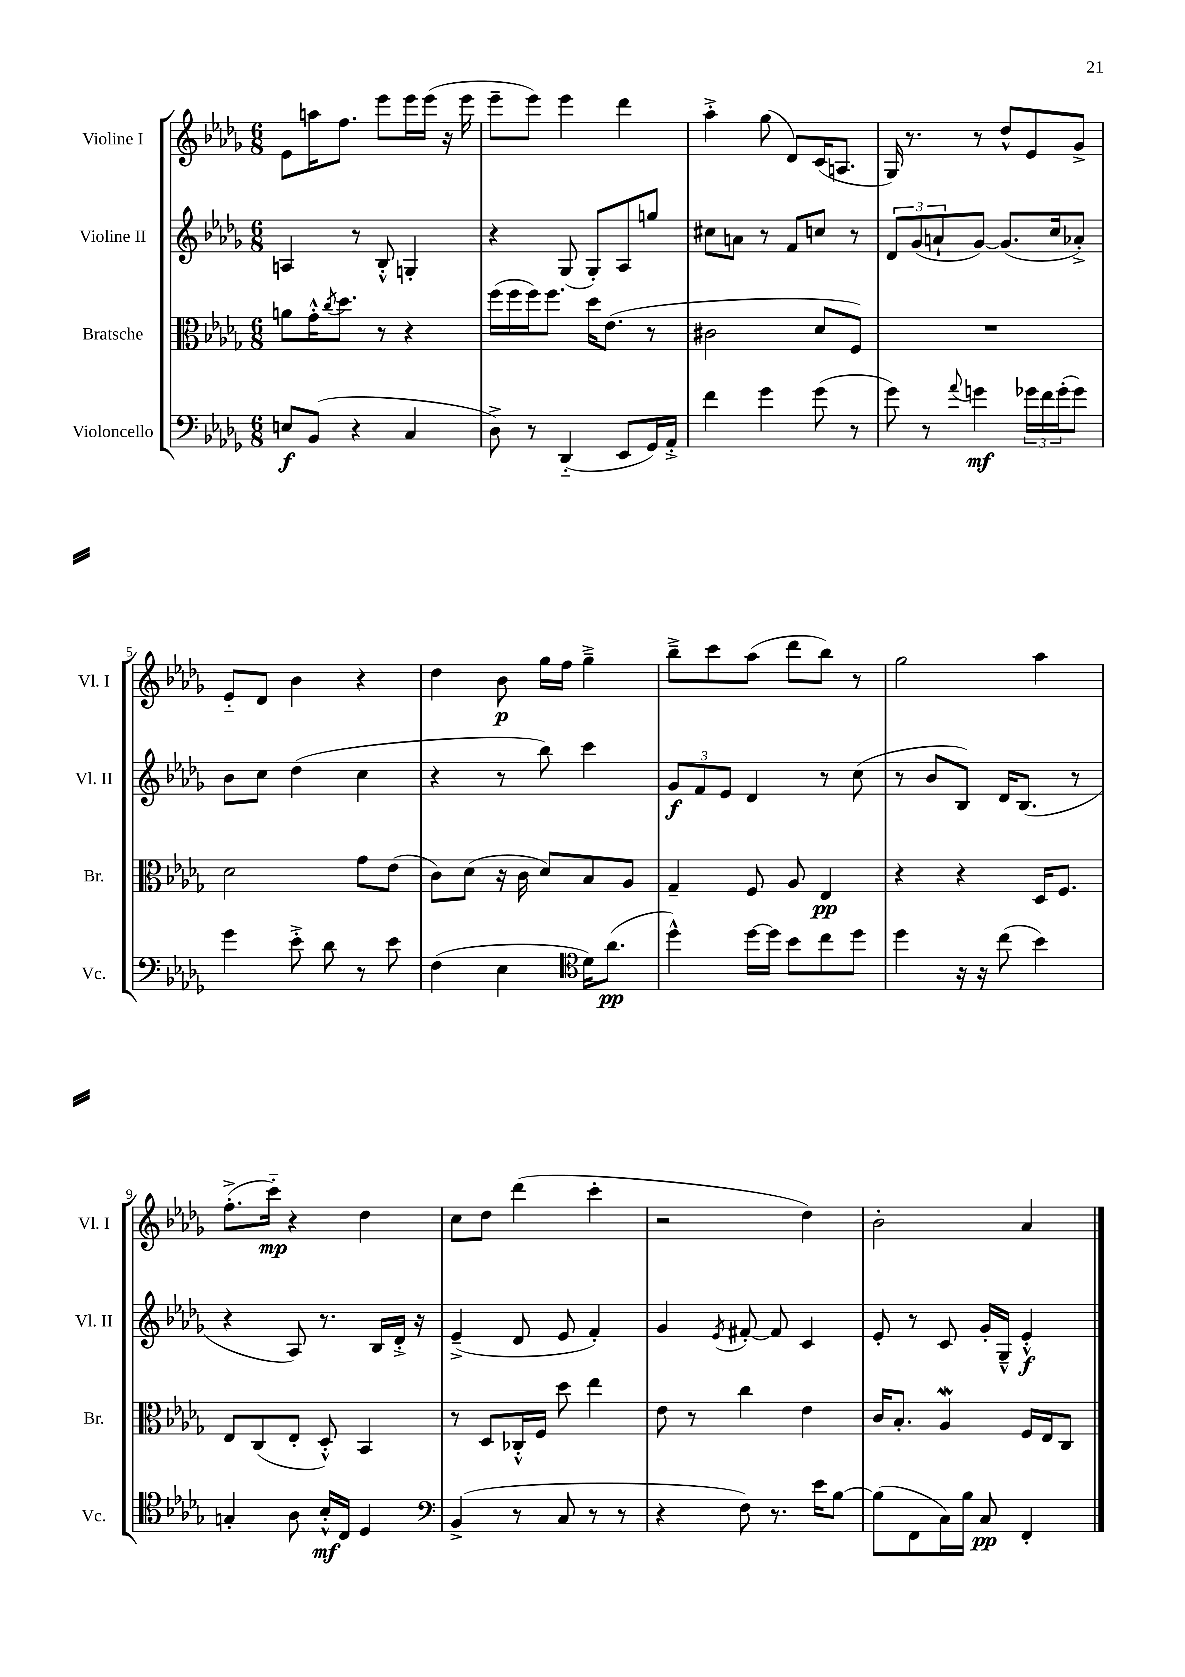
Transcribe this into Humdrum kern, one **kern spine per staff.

**kern	**kern	**kern	**kern
*staff4	*staff3	*staff2	*staff1
*clefF4	*clefC3	*clefG2	*clefG2
*k[b-e-a-d-g-]	*k[b-e-a-d-g-]	*k[b-e-a-d-g-]	*k[b-e-a-d-g-]
*M6/8	*M6/8	*M6/8	*M6/8
8E	8a	4A	8e-
(8BB-	16g-'^^	.	16aa
.	8qcc	.	.
.	8.dd-	.	8.ff
4r	.	8r	.
.	8r	8B-'^^	8eee-
4C	4r	4G'	16eee-
.	.	.	(16eee-
.	.	.	16r
.	.	.	16eee-
=	=	=	=
8D-^)	(16ff	4r	8eee-~
.	16ff	.	.
8r	16ff)	.	8eee-)
.	8.ff	.	.
(4DD-'~	.	(8G-	4eee-
.	16dd-	8G-')	.
.	(8.e-	.	.
8EE-	.	8A-	4ddd-
16GG-)	8r	8gg	.
16AA-'^	.	.	.
=	=	=	=
4f	2c#	8cc#	4aa-'^
.	.	8a	.
4g-	.	8r	(8gg-
.	.	8f	8d-)
(8g-	8d-	8cc	(16c
.	.	.	8.A
8r	8F)	8r	.
=	=	=	=
8g-)	2.r	12d-	16G-)
.	.	.	8.r
.	.	(12g-	.
8r	.	.	.
.	.	12a`	.
8qqa-	.	.	.
4g	.	[8g-)	8r
.	.	(8.g-]	8dd-^^
24g-	.	.	8e-
24f	.	.	.
.	.	16cc	.
(24g-'	.	.	.
8g-)	.	8a-'^)	8g-^
=	=	=	=
4g-	2d-	8b-	8e-'~
.	.	8cc	8d-
8e-'^	.	(4dd-	4b-
8d-	.	.	.
8r	8g-	4cc	4r
8e-	(8e-	.	.
=	=	=	=
(4F	8c)	4r	4dd-
.	(8d-	.	.
4E-	16r	8r	8b-
.	16c	.	.
.	8d-)	8bb-)	16gg-
.	.	.	16ff
*clefC4	*	*	*
16d-)	8B-	4ccc	4gg-~^
(8.a-	.	.	.
.	8A-	.	.
=	=	=	=
4dd-^^)	4G-~	12g-	8bb-~^
.	.	12f	.
.	.	.	8ccc
.	.	12e-	.
[16dd-	8F	4d-	(8aa-
16dd-]	.	.	.
8b-	8A-	.	8ddd-
8cc	4E-	8r	8bb-)
8dd-	.	(8cc	8r
=	=	=	=
4dd-	4r	8r	2gg-
.	.	8b-	.
16r	4r	8B-)	.
16r	.	.	.
(8cc	.	16d-	.
.	.	(8.B-	.
4b-)	16D-	.	4aa-
.	8.F	.	.
.	.	8r	.
=	=	=	=
4G'	8E-	4r	(8.ff'^
.	(8C	.	.
.	.	.	16ccc'~)
8A-	8E-'	8A-)	4r
16B-'^^	8D-'^^)	8.r	.
16C	.	.	.
4D-	4BB-	.	4dd-
.	.	16B-	.
.	.	16d-'^	.
.	.	16r	.
=	=	=	=
*clefF4	*	*	*
(4BB-^	8r	(4e-~^	8cc
.	8D-	.	8dd-
8r	16C-'^^	8d-	(4ddd-
.	16F	.	.
8C	8dd-	8e-	.
8r	4ee-	4f')	4ccc'
8r	.	.	.
=	=	=	=
4r	8e-	4g-	2r
.	8r	.	.
.	.	8qe-	.
8F)	4cc	[8f#'	.
8.r	.	8f#]	.
.	4e-	4c	4dd-)
16e-	.	.	.
[8B-	.	.	.
=	=	=	=
(8B-]	16c	8e-'	2b-'
.	8.B-'	.	.
8FF	.	8r	.
16C)	4A-	8c	.
16B-	.	.	.
8C	.	16g-'	.
.	.	16G-~^^	.
4FF'	16F	4e-'^^	4a-
.	16E-	.	.
.	8C	.	.
==	==	==	==
*-	*-	*-	*-
